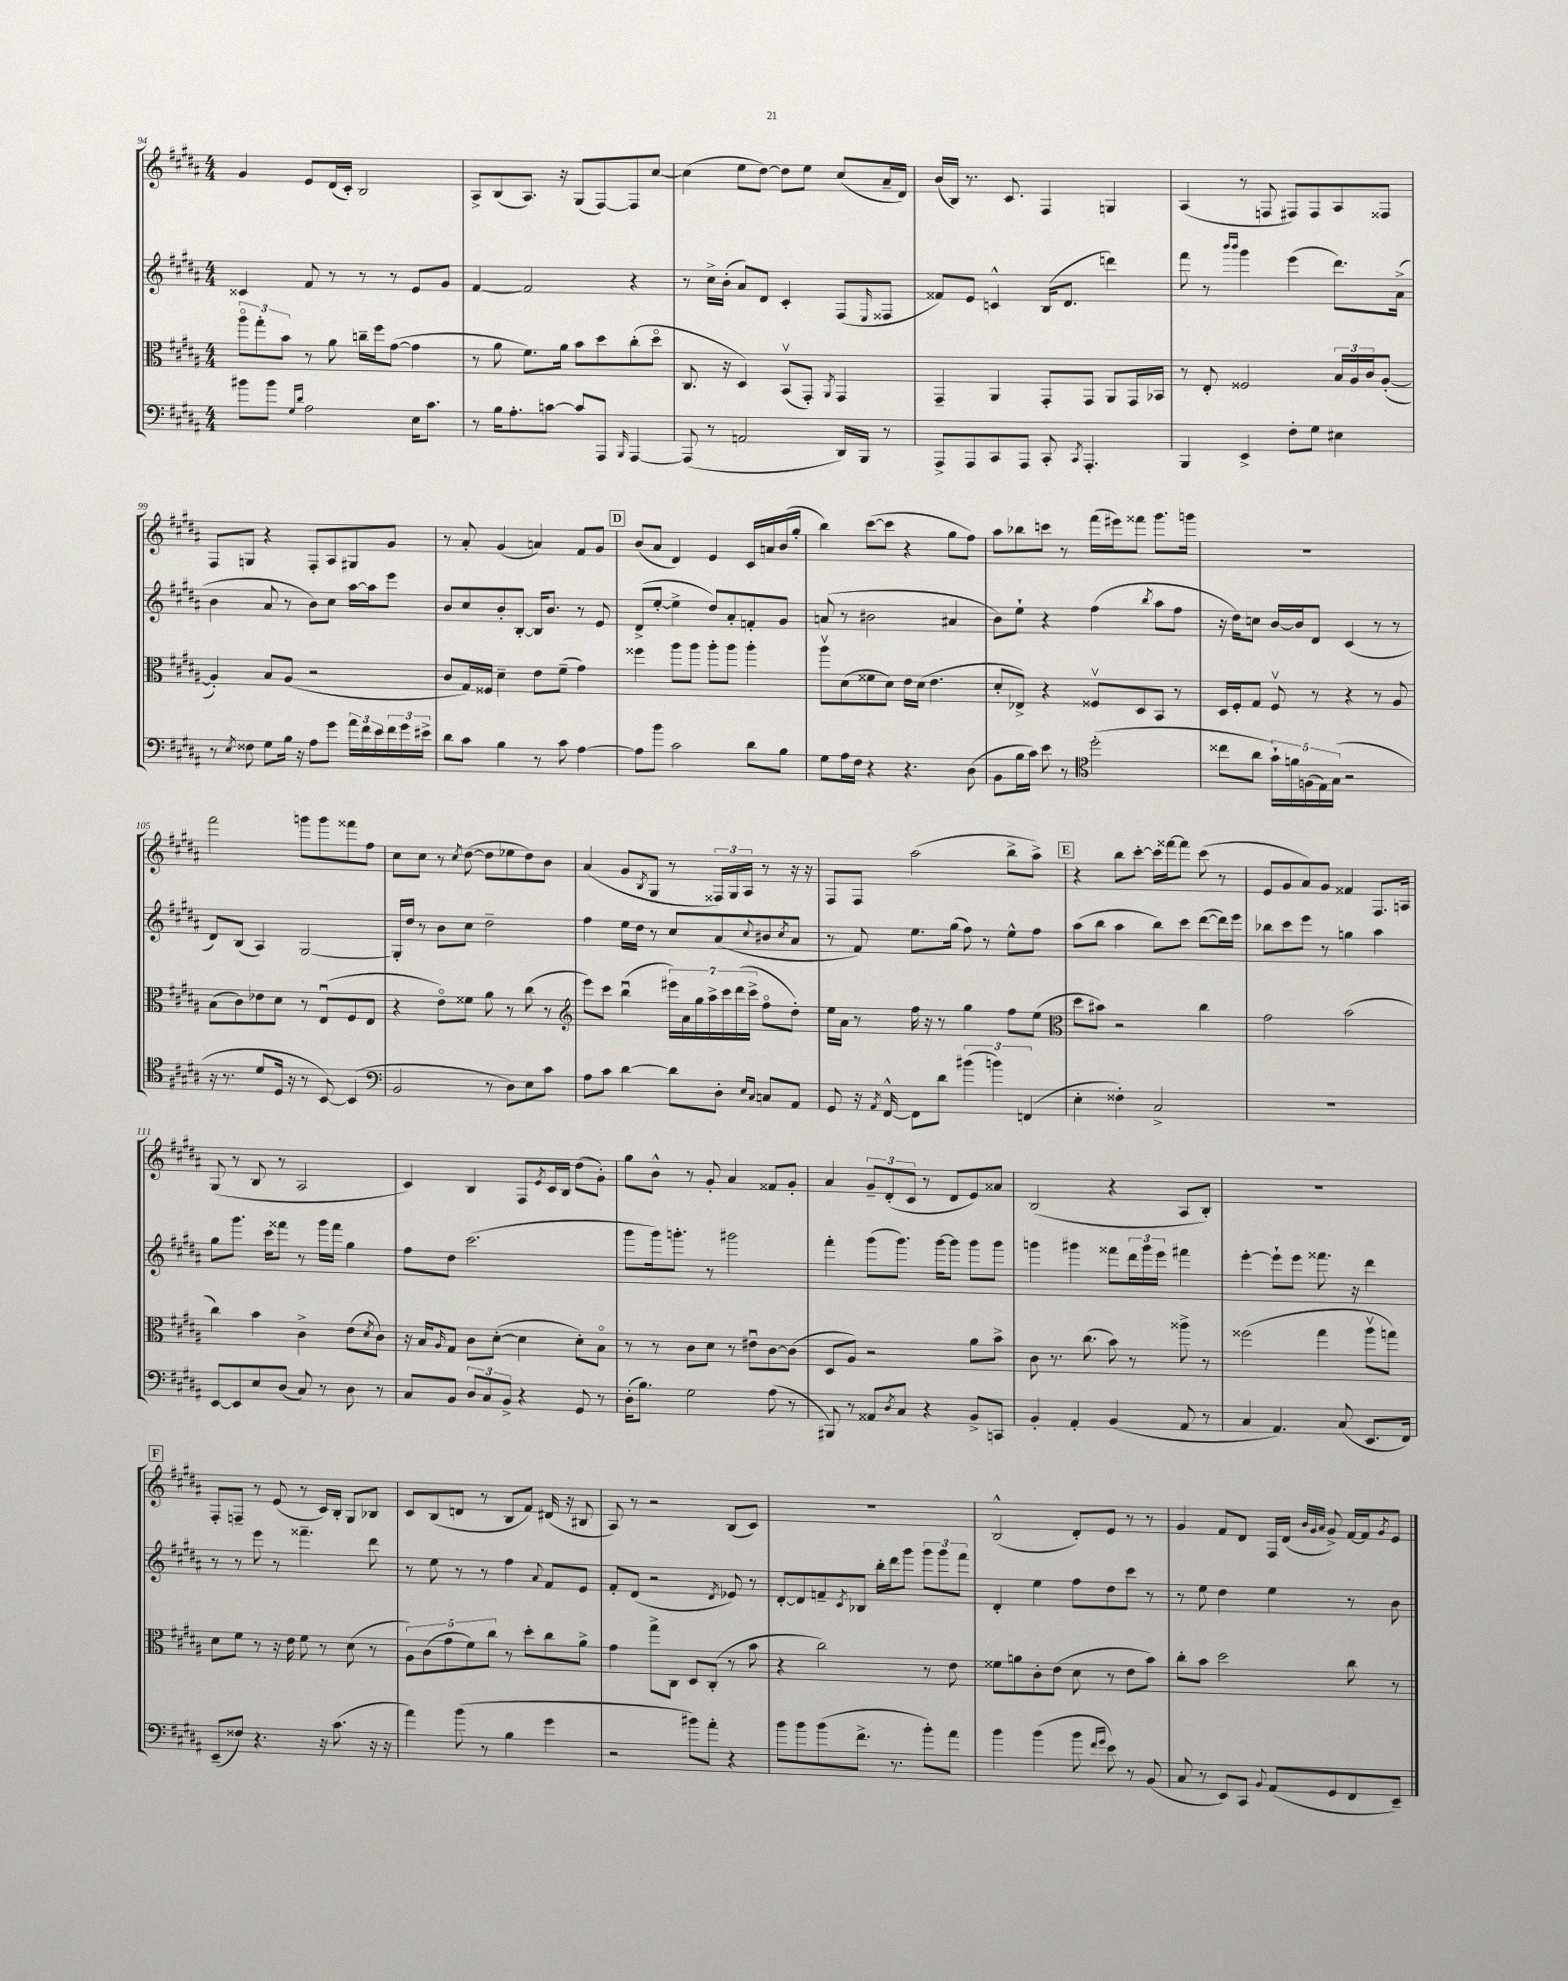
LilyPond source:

<<
\new StaffGroup <<
\new Staff = "s0" {
    \clef treble \key b \major \numericTimeSignature \time 4/4
    gis'4 e'8 dis'16( cis'16-.) b2 |
    ais8-> b8( ais8.) r16 gis8( fis8~) fis8 cis''8~ |
    cis''4( e''8 dis''8~) dis''8 e''8 cis''8( ais'16-- dis'16) |
    b'16( b16) r8. cis'8. fis4 g4 |
    ais4( r8 f8 fis8) fis8 ais8 fisis8 |
    fis8 g8 r4 fis8-. ais8 gis8 gis'8 |
    r8 ais'8-. gis'4( a'4) fis'8 gis'8 |
    \mark \markup { \box "D" } b'8( ais'8 dis'4) e'4 cis'16 a'16 b'16( gis''16-. |
    b''4) cis'''8~( cis'''8 r4 gis''8 fis''8) |
    ais''8 bes''8 c'''8 r8 fis'''16( eis'''16) fisis'''8 gis'''8. g'''16 |
    R1 |
    fis'''2 g'''8 g'''8 fisis'''8 fis''8 |
    cis''8 cis''8 r8 \acciaccatura { cis''8 } dis''8~( dis''8 ees''8 dis''8) b'8 |
    ais'4( gis'8 \acciaccatura { b8 } gis8 r8 \tuplet 3/2 { fisis16) gis16 ais16 } r8 r16 r16 |
    fis8 fis8 ais''2( b''8-> ais''8->) |
    \mark \markup { \box "E" } r4 b''8 cis'''8~-. cis'''16 fisis'''16~ fisis'''8 cis'''8( r8 |
    e'8 gis'8 ais'8) gis'8 fisis'4 fis8. a16 |
    gis8( r8 b8 r8 ais2 |
    cis'4) b4 fis8 \acciaccatura { e'8 } cis'16 b16 dis''8( gis'8-.) |
    gis''8 b'8-^ r8 gis'8-. ais'4 fisis'8 gis'8-. |
    ais'4 \tuplet 3/2 { gis'8-- dis'8-.( cis'8 } r8 dis'8 e'8) aisis'8 |
    b2( r4 ais8 b8-.) |
    R1 |
    \mark \markup { \box "F" } fis8-. f8-- r8 e'8( r8 cis'16) b16-. gis8 bes8 |
    cis'8 b8( d'8 r8 b8 fis'8) dis'16( r16 bis8 |
    ais8) r8 r2 b8( cis'8) |
    R1 |
    b2-^( dis'8-.) e'8 r8 r8 |
    gis'4 fis'8 dis'8 fis16 dis'16( \grace { b'32 gis'32 ais'32 } gis'8->) fis'16~ fis'16 \acciaccatura { gis'8 } e'8 \bar "|." |
}
\new Staff = "s1" {
    \clef treble \key b \major \numericTimeSignature \time 4/4
    cisis'4 fis'8 r8 r8 r8 e'8 gis'8 |
    fis'4~ fis'2 r4 |
    r8 cis''16-> b'16-.( ais'8) dis'8 cis'4-. fis8( \grace { e16 } fisis8 |
    fisis'8) e'8 c'4-^ b16( dis'8. d'''4) |
    fis'''8 r8 \grace { b'''16 b'''16 } gis'''4 e'''4( dis'''8.) ais'16->( |
    b'4 ais'8 r8 b'8) cis''8 ais''16~ ais''16 e'''8 |
    b'8 cis''8 b'8-. b8~-. b16 b'8. r8 e'8 |
    \mark \markup { \box "D" } dis'8->( e''8~-. e''4-> dis''8) ais'8-. f'8-. gis'8 |
    a'8( r8 bis'2 ais'4 |
    b'8) e''8-! r4 fis''4( \acciaccatura { b''8 } ais''8 fis''8 |
    r16 dis''16) c''8 b'16~ b'16 dis'8 cis'4( r8 r8 |
    dis'8) b8( ais4) gis2~ |
    gis16-. dis''16 r8 b'8 cis''8 dis''2-- |
    fis''4 e''16 dis''16 r8 cis''8 ais'8( \appoggiatura { cis''8 } bis'8 \acciaccatura { cis''8 } ais'8 |
    r8 fis'8) e''8. gis''16( fis''8) r8 e''8-^ fis''8 |
    \mark \markup { \box "E" } ais''8( b''8 ais''4 b''8) cis'''8 dis'''8~( dis'''16) e'''16 |
    bes''8 cis'''8 e'''8 r8 g''4 ais''4 |
    gis''8 gis'''8. cis'''16 fisis'''8 r8 gis'''16 fisis'''16 gis''4 |
    fis''8 dis''8 cis'''2.( |
    gis'''8 gis'''16) g'''8.-. r8 gis'''2 |
    fis'''4-. gis'''8( gis'''8.) gis'''16~ gis'''8 gis'''8 gis'''8 |
    g'''4 gis'''4 fisis'''8 \tuplet 3/2 { dis'''16 gis'''16 e'''16 } fis'''4 |
    e'''4~-. e'''8-! e'''8 fisis'''8. r16 dis'''4 |
    \mark \markup { \box "F" } r8 r8 e'''8 r8 fisis'''4.-- dis'''8 |
    r8 e''8 r8 r8 fis''4 \appoggiatura { ais'8 } fis'8 e'8 |
    fis'8-. dis'8( r2 \acciaccatura { dis'8 } ees'8) r8 |
    dis'8~-. dis'8 f'8-- \acciaccatura { cis'8 } bes8 b''16-. dis'''16 gis'''8 \tuplet 3/2 { gis'''8 gis'''8 fis'''8 } |
    dis'4-. e''4 fis''8 dis''8 cis'''8 r8 |
    r8 e''8 dis''4 e''4 r8 b'8 \bar "|." |
}
\new Staff = "s2" {
    \clef alto \key b \major \numericTimeSignature \time 4/4
    \tuplet 3/2 { ais''8\flageolet gis''8-. b'8 } r8 ais'8 c''16-- fis''16 gis'8~( gis'4 |
    r8 ais'8 fis'8.) ais'16 b'8 dis''8 cis''8-.( dis''8\flageolet |
    cis8. r16 dis4) b,8\upbow( gis,8-.) \acciaccatura { ais,8 } gis,4 |
    gis,4-- ais,4 gis,8-. gis,8 ais,8 gis,16 bes,16 |
    r8 e8-. fisis2 \tuplet 3/2 { b16 ais16 cis'16 } ais8~-.( |
    ais4-.) b8 ais8( r2 |
    cis'8 gis16) fisis16 dis'4-- e'8 fis'8--( gis'4) |
    \mark \markup { \box "D" } fisis''4 ais''8 ais''8 ais''8-. ais''8 ais''4-. |
    ais''8\upbow dis'8( fisis'8 dis'8) e'16 dis'16( e'4. |
    dis'8-. ees8->) r4 fisis8\upbow dis8 b,8 r8 |
    dis16 fis16-. gis8 fis8\upbow r8 r4 r8 ais8 |
    b8( cis'8) ees'8 dis'8 r8 e8\downbow( fis8 e8 |
    r4 e'8\flageolet) fisis'8 ais'8 r8 cis''8( r8 |
    \clef treble e'''8) cis'''8 b''4\downbow( \tuplet 7/4 { eis'''16) ais'16 gis''16 ais''16-> cis'''16 dis'''16( cis'''16-> } fis''8\flageolet dis''8-.) |
    e''16 ais'16 r8 fis''16 r16 r8 gis''4 fis''8 e''8( |
    \mark \markup { \box "E" } \clef alto dis''8 bis'8) r2 cis''4 |
    gis'2 b'2( |
    cis''4) b'4 cis'4-> e'8( \acciaccatura { dis'8 } cis'8) |
    r16 b16 \grace { ais16 } gis8 cis'8 dis'8~-.( dis'4 dis'8-.) b8\flageolet |
    r8 r8 cis'8 dis'8 r8 eis'8\downbow cis'8~ cis'8( |
    dis8 ais8) r2 ais'8 b'8-> |
    cis'8 r8. cis''8.( b'8) r8 aisis''8-> r8 |
    fisis''2( gis''4 ais''8\upbow g''8) |
    \mark \markup { \box "F" } dis'8 fis'8 r8 r16 e'16 fis'8 r8 dis'8( r8 |
    \tuplet 5/4 { ais8) cis'8( gis'8 fis'8) cis''8 } r8 dis''8-. cis''8 ais'8-> |
    gis'4 gis''8-> cis8 dis8 cis8-.( r8 b'8 |
    r4 cis''2) r8 e'8 |
    fisis'8 a'8 cis'8-. e'8( dis'8 r8 e'8 b'8) |
    cis''8-. b'8 dis''2 cis''8 r8 \bar "|." |
}
\new Staff = "s3" {
    \clef bass \key b \major \numericTimeSignature \time 4/4
    bis'8 bis'8 \grace { gis16 dis'16 } ais2 e16 cis'8. |
    r8 b16 ais8.-. c'8~ c'8 ais,,8 \grace { b,,16 } ais,,4~ |
    ais,,8( r8 a,2 dis,16) b,,16 r8 |
    ais,,8-> ais,,8 cis,8 ais,,8 cis,8-. \acciaccatura { cis,8 } ais,,4.-. |
    b,,4 e,4-> fis8-. gis8 eis4 |
    r8 \acciaccatura { e8 } fisis8 gis8 b16 r16 ais8 gis'8 \tuplet 3/2 { ais'16 fis'16 e'16 } \tuplet 3/2 { fis'16 gis'16 eis'16-> } |
    dis'8 cis'8 b4 r8 cis'8 ais4~ |
    \mark \markup { \box "D" } ais8 b'8 cis'2 dis'8 b8 |
    gis8 ais16 fis16 r4 r4. dis8( |
    b,8 b16 cis'16) e'8 r8 \clef tenor dis''2-.( |
    cisis''8 ais'8 \tuplet 5/4 { gis'16-!) f'16 f16( e16) gis16( } r2 |
    r16 r8. dis'8 dis16 r16 r8 b,8~) b,4( |
    \clef bass b,2 r8 dis8) e8 cis'8 |
    ais8 cis'8 dis'4~ dis'8 dis8-. \grace { e16 cis16 } c8 ais,8 |
    gis,8 r16 \acciaccatura { ais,8 } fis,16~-^ fis,8 dis'8 \tuplet 3/2 { bis'4( b'4) f,4( } |
    \mark \markup { \box "E" } e4-. fisis4-.) cis2-> |
    R1 |
    e,8~ e,8 e8 dis8( cis8) r8 dis8 r8 |
    cis8 b,8 \tuplet 3/2 { dis8 cis8 b,8-> } r4 gis,8 r8 |
    dis16-.( b8.) gis2 ais8( r8 |
    bis,,8) r8 aisis,8 \acciaccatura { dis8 } cis8 r4 b,8-> c,8 |
    b,4-. ais,4-. b,4( ais,8 r8 |
    cis4 ais,4.) cis8( e,8. fis,16) |
    \mark \markup { \box "F" } e,8--( fisis8) r4. r16 cis'8.( r16 r16 |
    ais'4) b'8( r8 b4 gis'4 |
    r2 bis'8) ais'8-. r4 |
    b'8 b'8 b'8( fis'8.-> r8. b'8-.) ais'8 |
    b'4 b'4( b'8 \grace { fis'16 gis'16 } e'8) r8 b,8( |
    cis8 r8 e,8) cis,8 \appoggiatura { b,8 } ais,8( gis,8 fis,8 e,8--) \bar "|." |
}
>>
>>
\layout { \context { \Score currentBarNumber = #94 } }
